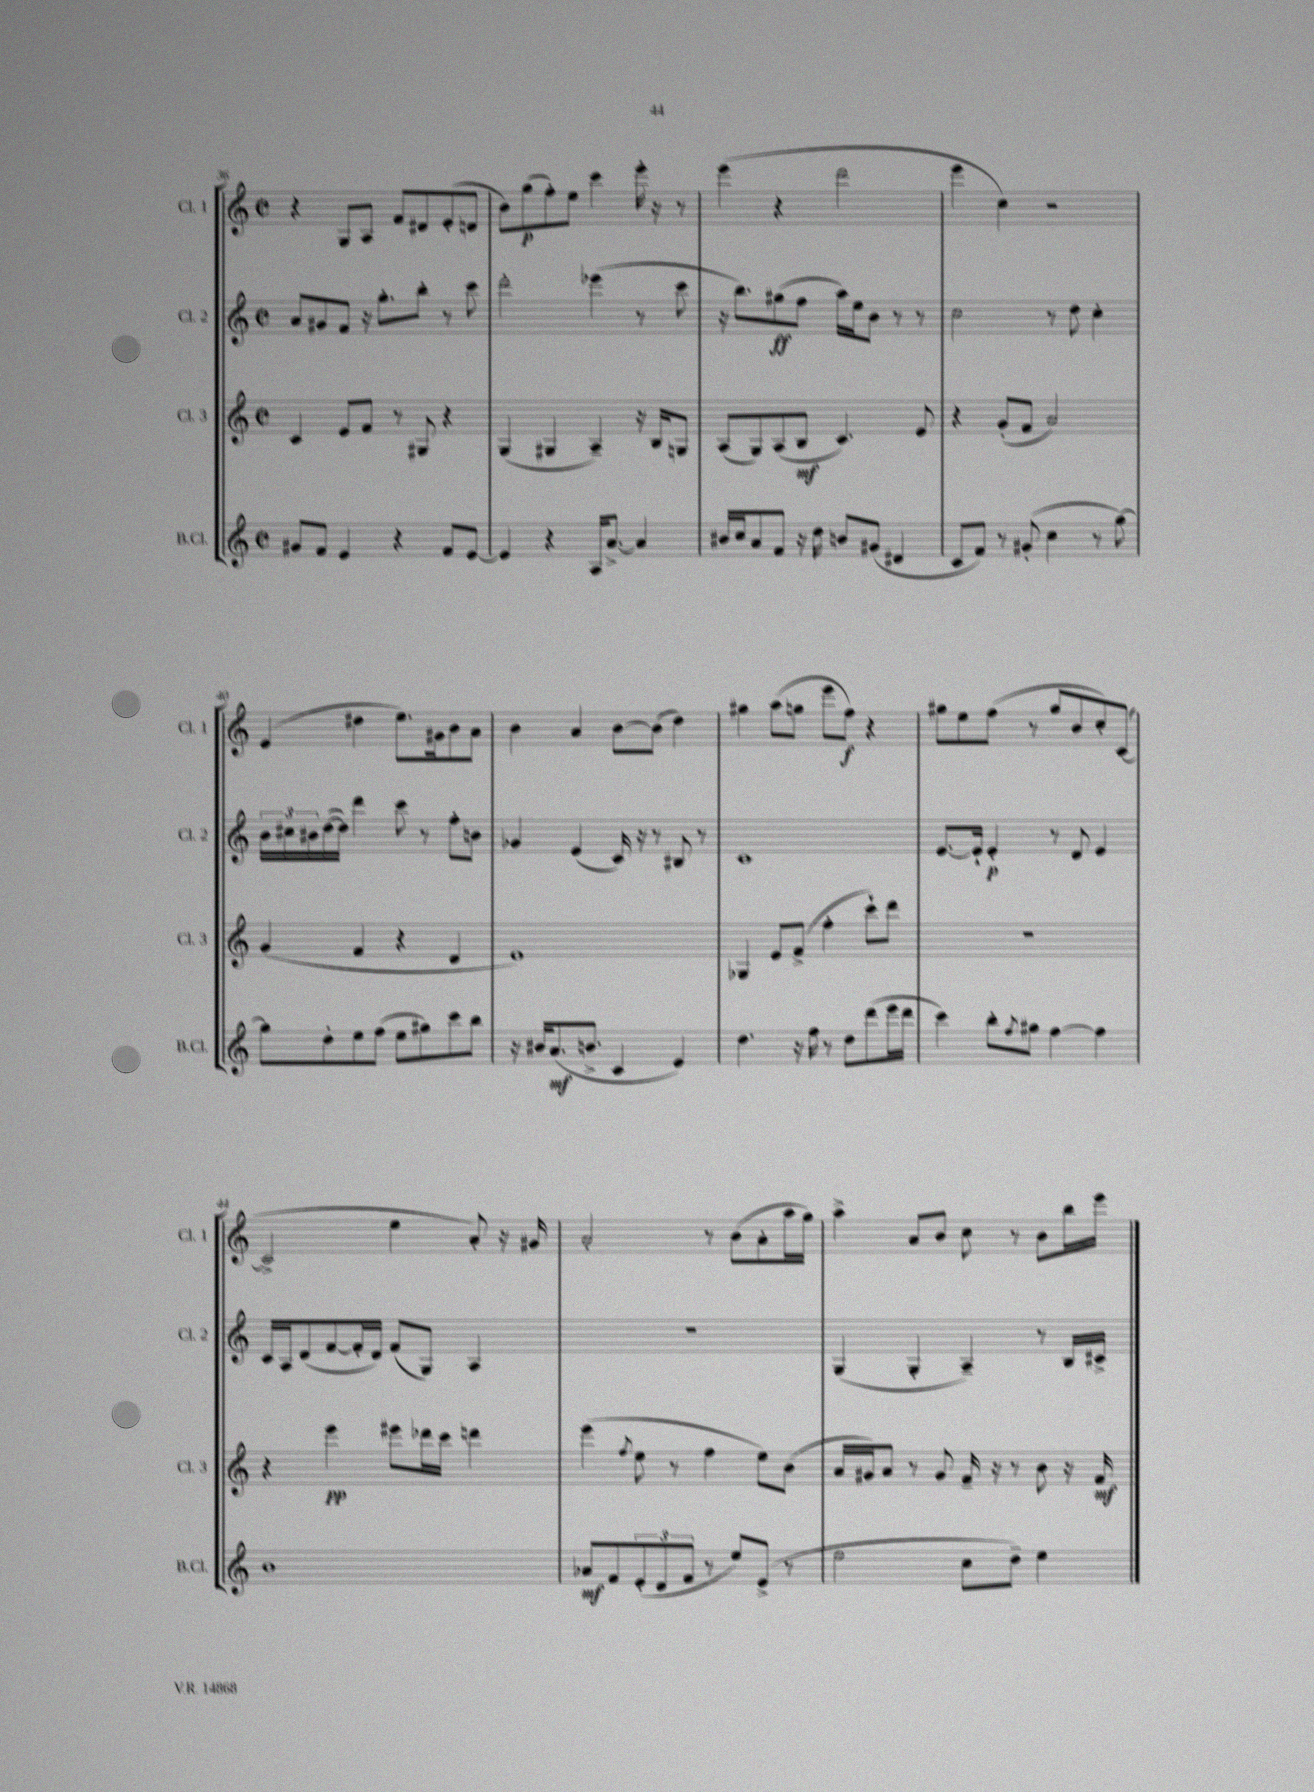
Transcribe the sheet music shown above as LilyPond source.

<<
\new StaffGroup <<
\new Staff = "s0" \with { instrumentName = "Cl. 1" shortInstrumentName = "Cl. 1" } {
    \clef treble \key c \major \defaultTimeSignature \time 2/2
    r4 g8 a8 f'8 dis'8 e'8-.( d'8 |
    b'8) g''8\p( f''8-.) e''8 c'''4 e'''16-. r16 r8 |
    e'''4( r4 d'''2 |
    e'''4 c''4) r2 |
    e'4( dis''4 e''8.) gis'16 b'8 a'8 |
    b'4 a'4 b'8~ b'8( d''4) |
    gis''4 a''8( g''8 e'''8 f''8\f) r4 |
    gis''8 e''8 f''8( r8 gis''8 b'8 c''8-.) c'8~( |
    c'2-> e''4 a'8-.) r16 gis'16 |
    a'2-. r8 b'8( a'8-. a''16 g''16) |
    a''4-> a'8 b'8 c''8 r8 b'8 b''16 e'''16 \bar "|." |
}
\new Staff = "s1" \with { instrumentName = "Cl. 2" shortInstrumentName = "Cl. 2" } {
    \clef treble \key c \major \defaultTimeSignature \time 2/2
    a'8 gis'8 f'8 r16 g''8.-. b''8-. r8 c'''8 |
    d'''2-. ees'''4( r8 c'''8 |
    r16 b''8.) gis''8\ff( f''8 a''16) e''16 b'8 r8 r8 |
    c''2 r8 d''8 c''4-. |
    \tuplet 3/2 { b'16 cis''16 bis'16 } d''16~( d''16) d'''4 c'''8 r8 f''8-. b'8 |
    ges'4 e'4( c'16) r16 r8 bis8 r8 |
    c'1 |
    e'8.~ e'16-! e'4-.\p r8 d'8 e'4 |
    c'16 a16 d'8( f'8~ f'16-. d'16) f'8( g8) a4 |
    R1 |
    g4( g4-. a4--) r8 b16 cis'16-> \bar "|." |
}
\new Staff = "s2" \with { instrumentName = "Cl. 3" shortInstrumentName = "Cl. 3" } {
    \clef treble \key c \major \defaultTimeSignature \time 2/2
    c'4 e'8 f'8 r8 gis8 r4 |
    g4( gis4 a4--) r16 b16 g8 |
    a8( g8) a8( b8\mf c'4.) e'8 |
    r4 g'8-.( f'8 a'2) |
    g'4( f'4 r4 d'4 |
    e'1) |
    ges4 e'8 f'8->( f''4-. c'''8-!) d'''8 |
    R1 |
    r4 e'''4\pp eis'''8 des'''16 c'''16 d'''4 |
    e'''4( \acciaccatura { f''8 } e''8 r8 f''4 e''8) b'8( |
    a'16 gis'16) a'8 r8 gis'8 f'16-- r16 r8 b'8 r16 f'16\mf \bar "|." |
}
\new Staff = "s3" \with { instrumentName = "B.Cl." shortInstrumentName = "B.Cl." } {
    \clef treble \key c \major \defaultTimeSignature \time 2/2
    gis'8 f'8 e'4 r4 f'8 e'8~ |
    e'4 r4 a16 a'8.~-> a'4 |
    bis'16 c''16 a'8 f'8 r16 d''16 b'8 gis'8( dis'4 |
    c'8 f'8) r8 gis'8-.( c''4 r8 g''8~) |
    g''8 d''8-. e''8 f''8( e''8 gis''8) c'''8 b''8 |
    r16 bis'16 a'8.\mf( b'8.-> c'4 e'4) |
    d''4. r16 f''16 r8 d''8 d'''8( e'''16 d'''16 |
    c'''4) b''8-. \acciaccatura { f''8 } gis''8 f''4~ f''4 |
    b'1 |
    aes'8\mf f'8 \tuplet 3/2 { e'8-.( d'8 f'8 } r8 e''8) e'8->( r8 |
    e''2 c''8 d''8--) e''4 \bar "|." |
}
>>
>>
\layout { \context { \Score currentBarNumber = #36 } }
